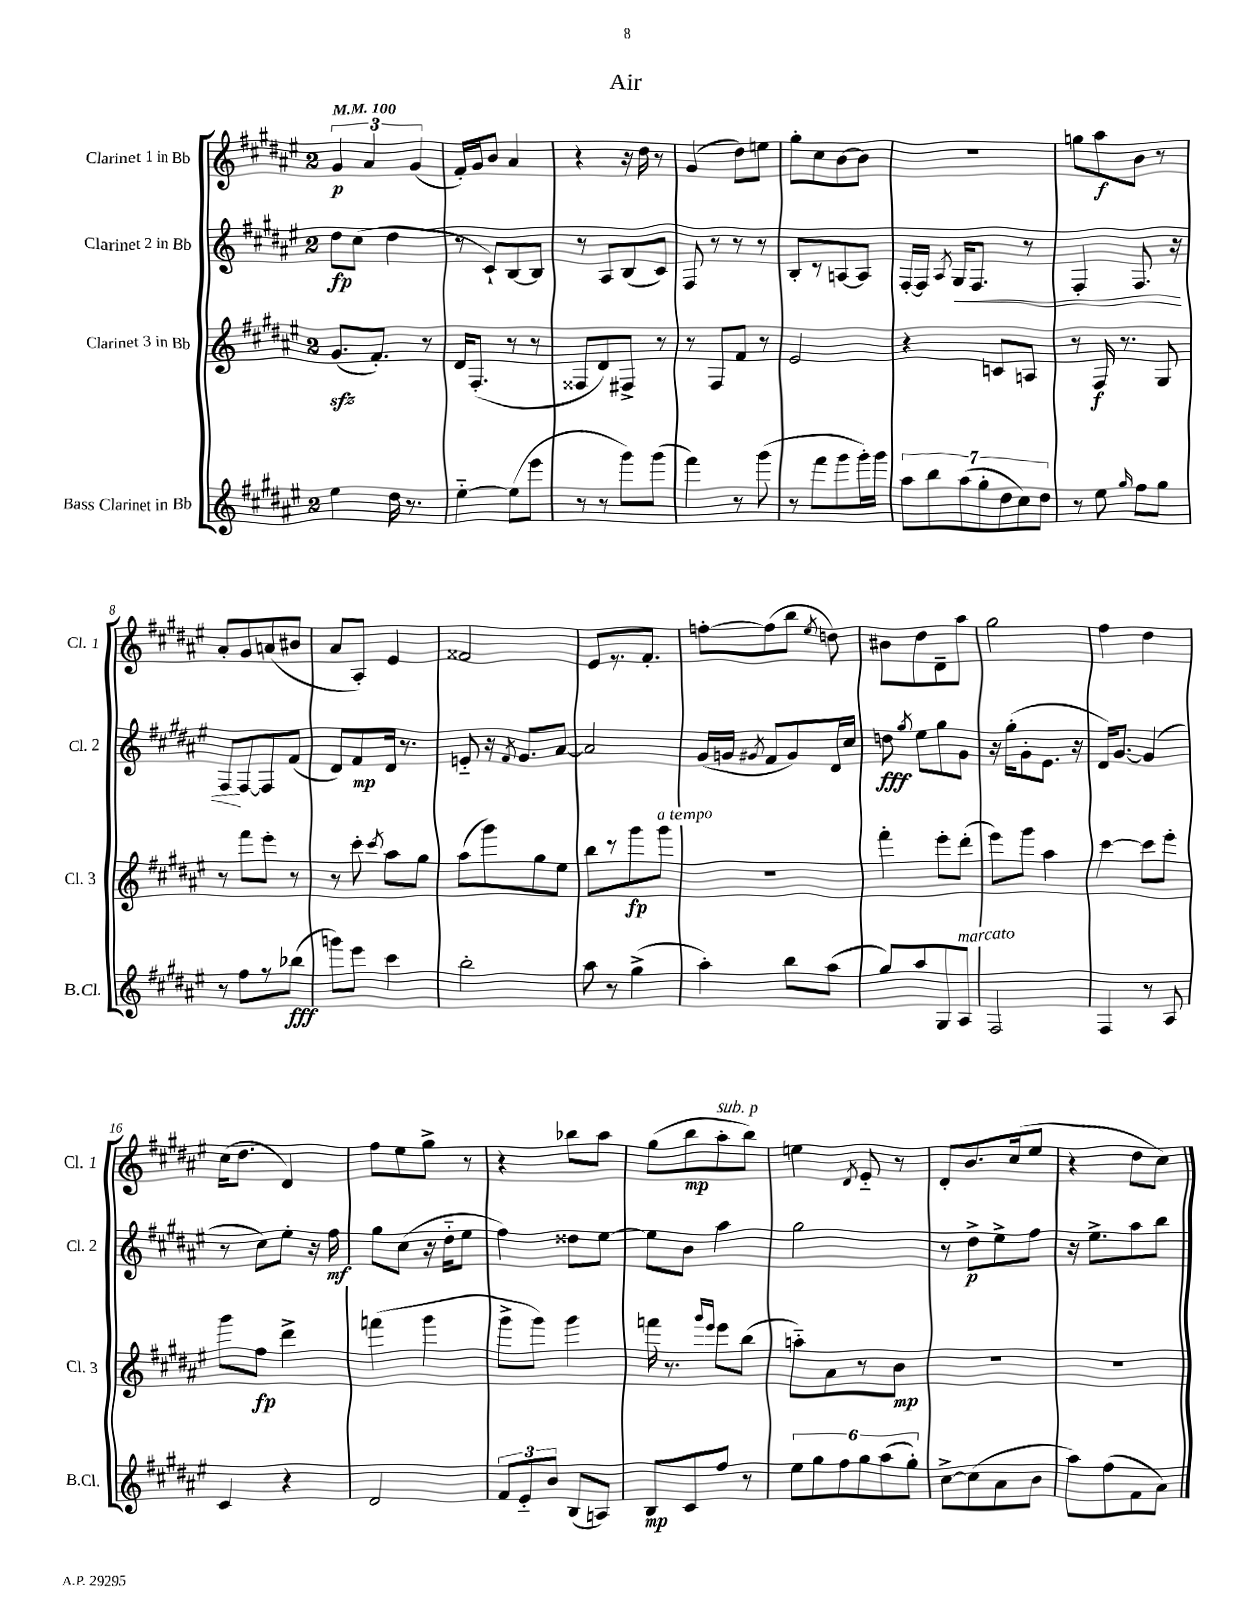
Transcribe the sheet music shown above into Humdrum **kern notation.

**kern	**kern	**kern	**kern
*staff4	*staff3	*staff2	*staff1
*clefG2	*clefG2	*clefG2	*clefG2
*k[f#c#g#d#a#e#]	*k[f#c#g#d#a#e#]	*k[f#c#g#d#a#e#]	*k[f#c#g#d#a#e#]
*M2/4	*M2/4	*M2/4	*M2/4
*MM100	*MM100	*MM100	*MM100
4ee#	(8.g#	8dd#	6g#
.	.	(8cc#	.
.	.	.	6a#
.	8.f#')	.	.
16dd#	.	4dd#	.
8.r	.	.	.
.	.	.	(6g#
.	8r	.	.
=	=	=	=
[4ee#'~	16d#	8r	16f#')
.	(8.F#'	.	16g#
.	.	8c#`)	8b
(8ee#]	8r	[8B	4a#
8eee#	8r	8B]	.
=	=	=	=
8r	8F##	8r	4r
8r	8d#)	8A#	.
8ggg#)	8F#^	(8B	16r
.	.	.	16dd#
(8ggg#	8r	8c#)	8r
=	=	=	=
4fff#)	8r	8F#	(4g#
.	8F#	8r	.
8r	8f#	8r	8dd#)
(8ggg#	8r	8r	8ee
=	=	=	=
8r	2e#	8B'	8gg#'
8fff#	.	8r	8cc#
8ggg#	.	[8A	[8b
16ggg#')	.	8A]	8b]
16ggg#	.	.	.
=	=	=	=
14aa#	4r	[16F#'	2r
.	.	16F#]	.
14bb	.	.	.
.	.	8qA#	.
.	.	16G#	.
(14aa#	.	.	.
.	.	8.F#	.
14gg#'	.	.	.
.	8c	.	.
14dd#	.	.	.
14cc#)	.	.	.
.	8A	8r	.
14dd#	.	.	.
=	=	=	=
8r	8r	4F#'	8gg
8ee#	16F#	.	8aa#
.	8.r	.	.
16qqgg#	.	.	.
8ff#	.	8.F#	8b
8gg#	8G#	.	8r
.	.	16r	.
=	=	=	=
8r	8r	8F#	8a#'
8ff#	8fff#	[8F#	8g#
8r	8eee#'	8F#]	(8a
(8bb-	8r	(8f#	8b#
=	=	=	=
8ggg)	8r	8d#)	8a#
8eee#	8ccc#'	8f#	8A#')
.	8qccc#	.	.
4ccc#	8aa#	16d#	4e#
.	.	8.r	.
.	8gg#	.	.
=	=	=	=
2bb'	(8aa#	8e'~	2f##
.	8ggg#)	16r	.
.	.	8qf#	.
.	.	8.g#	.
.	8gg#	.	.
.	8ee#	[8a#	.
=	=	=	=
8aa#	8bb	2a#]	8e#
8r	8r	.	8.r
(4gg#^	8ggg#	.	.
.	.	.	8.f#'
.	8ggg#	.	.
=	=	=	=
4aa#')	2r	(16g#	[8ff'
.	.	16g	.
.	.	8qg#	.
.	.	8f#	(8ff]
8bb	.	8g#)	8bb
.	.	.	8qee#
(8aa#	.	16d#	8dd)
.	.	16cc#	.
=	=	=	=
8gg#)	4fff#'	8dd	8b#
.	.	8qgg#	.
8aa#	.	8ee#	8dd#
8G#	8eee#'	8gg#	8d#~
8A#	(8ddd#'	8g#	8aa#
=	=	=	=
2F#	8eee#)	16r	2gg#
.	.	(16gg#'	.
.	8ggg#	8g#'	.
.	4aa#	8.e#	.
.	.	16r	.
=	=	=	=
4F#	[4ccc#	16d#)	4ff#
.	.	[8.g#	.
8r	8ccc#]	(4g#]	4dd#
8A#	8eee#'	.	.
=	=	=	=
4c#	8ggg#	8r	(16cc#
.	.	.	8.dd#
.	8ff#	8cc#)	.
4r	4ddd#^	8ee#'	4d#)
.	.	16r	.
.	.	16ff#	.
=	=	=	=
2d#	(4fff	8gg#	8ff#
.	.	(8cc#	8ee#
.	4ggg#	16r	8gg#^
.	.	16dd#'~	.
.	.	8ee#	8r
=	=	=	=
12f#	8ggg#^	4ff#)	4r
12e#'~	.	.	.
.	8ggg#)	.	.
12b	.	.	.
(8B	4ggg#	8dd##	8bb-
8A)	.	[8ee#	8aa#
=	=	=	=
8B	16fff	8ee#]	(8gg#
.	8.r	.	.
8c#	.	8b	8bb
.	16qqggg#	.	.
.	16qqeee#	.	.
8ff#	8eee#	4aa#	8aa#'
8r	(8bb	.	8bb)
=	=	=	=
12ee#	8aa'~)	2gg#	4ee
12gg#	.	.	.
.	8a#	.	.
12ff#	.	.	.
.	.	.	8qd#
12gg#	8r	.	8e#'~
(12aa#	.	.	.
.	8b	.	8r
12gg#')	.	.	.
=	=	=	=
[8cc#^	2r	8r	8d#'
(8cc#]	.	8dd#^	8.b
8a#	.	8ee#^	.
.	.	.	(16cc#
8b	.	8ff#	8ee#
=	=	=	=
8aa#)	2r	16r	4r
.	.	8.ee#^	.
(8ff#	.	.	.
8f#	.	8aa#	8dd#
8a#)	.	8bb	8cc#)
==	==	==	==
*-	*-	*-	*-
